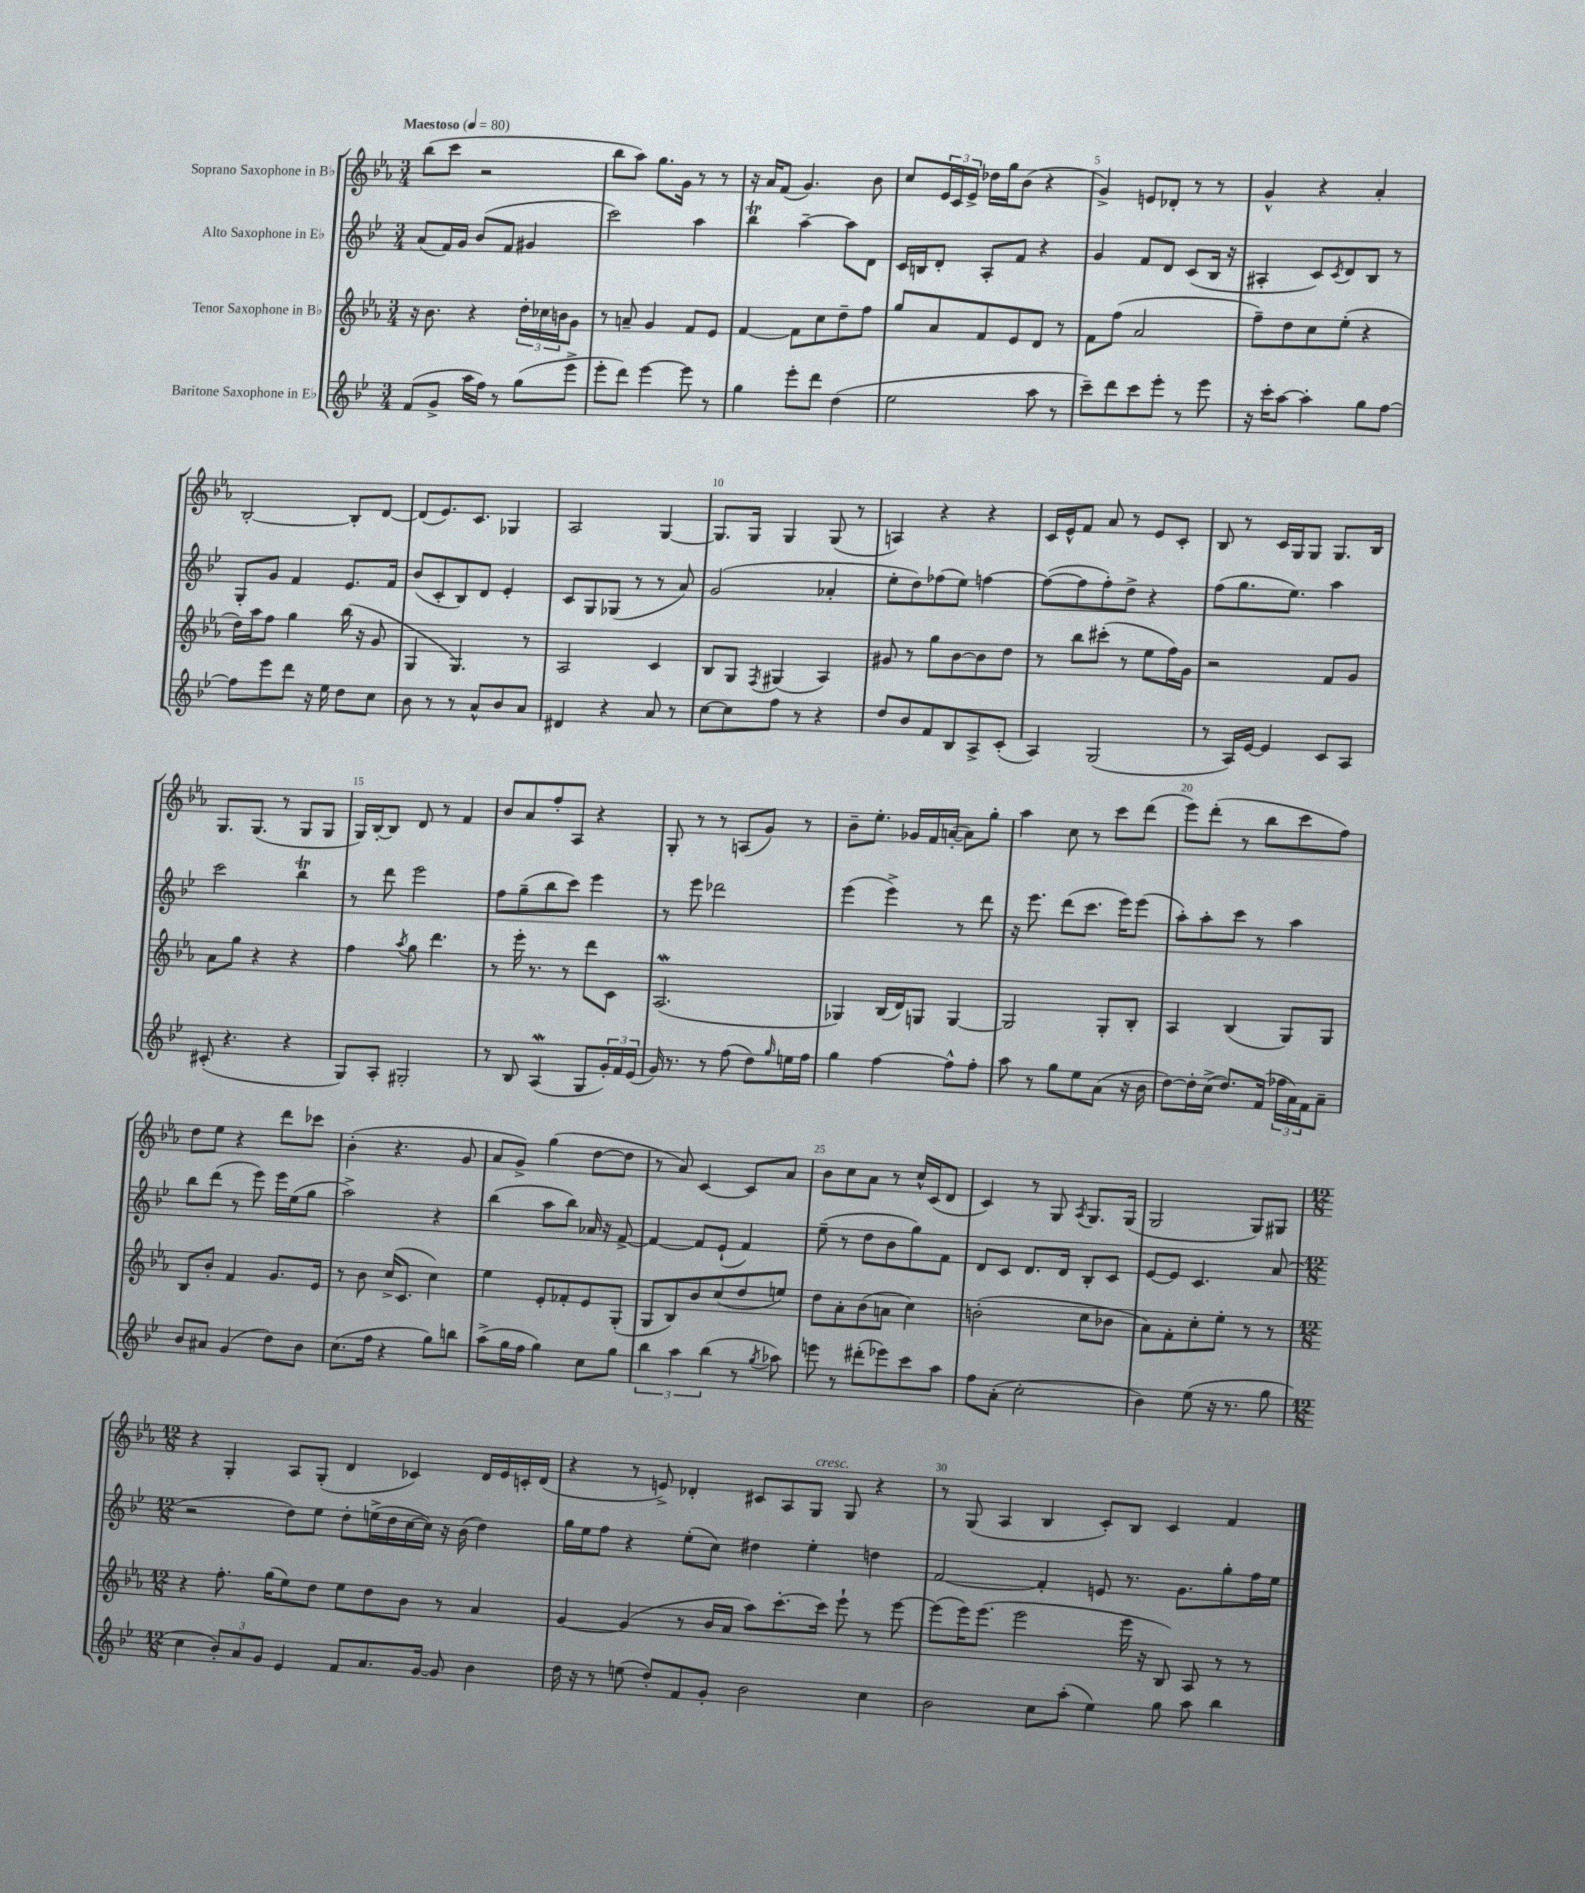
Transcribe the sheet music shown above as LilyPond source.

<<
\new StaffGroup <<
\new Staff = "s0" \with { instrumentName = "Soprano Saxophone in Bb" } {
    \clef treble \key ees \major \numericTimeSignature \time 3/4 \tempo "Maestoso" 4 = 80
    bes''8( c'''8 r2 |
    bes''8 aes''8) g''8. g'16 r8 r8 |
    r16 aes'16 f'8( g'4.) bes'8 |
    c''8 \tuplet 3/2 { ees'16 c'16 ees'16-> } des''16 g''16 bes'8( r4 |
    g'4->) e'8 des'8-. r8 r8 |
    g'4-^ r4 aes'4-. |
    bes2~-. bes8-. d'8~ |
    d'8( ees'8.) c'8. ges4 |
    aes2 g4~ |
    g8. g16 g4 g8( r8 |
    a4) r4 r4 |
    c'16 ees'16-^ f'8 aes'8 r8 ees'8 c'8-. |
    bes8 r8 c'16 g16 g8 g8. bes16 |
    g8. g8.( r8 g8 g8 |
    g16) bes16~-. bes8 d'8 r8 f'4 |
    bes'8 aes'8 f''8-. aes8 r4 |
    g8-. r8 r8 a8( g'8) r8 |
    bes'8-- ees''8.-. ges'16 f'16 a'16~-.( a'8) g''8-. |
    aes''4 c''8 r8 c'''8 d'''8( |
    ees'''8) d'''8-.( r8 bes''8 c'''8 f''8) |
    d''8 ees''8 r4 d'''8 ces'''8 |
    bes'4-.( r4. g'8 |
    aes'8 g'8->) g''4( d''8~ d''8 |
    r8 aes'8) c'4~ c'8 aes'8 |
    bes'8 c''8 aes'8 r8 c''16-^ c'16( d'8 |
    c'4) r8 g8 \acciaccatura { aes8 } g8. g16( |
    g2 g8) gis8 |
    \numericTimeSignature \time 12/8 r4 g4-. aes8 g8-.( d'4 ces'4) d'16 ees'16 c'16-. d'16( |
    r4 r8 e'8->) des'4-. cis'8 aes8 g8^\markup { \italic "cresc." } g8 r4 |
    r8 g8( aes4 bes4 c'8-.) bes8 c'4 f'4 \bar "|." |
}
\new Staff = "s1" \with { instrumentName = "Alto Saxophone in Eb" } {
    \clef treble \key bes \major \numericTimeSignature \time 3/4
    a'8( f'16) g'16 bes'8( f'8 gis'4 |
    c'''2) a''4 |
    bes''4\trill a''4~-- a''8 d'8 |
    c'16 b16 d'8-. a8-. f'8 r4 |
    g'4 f'8 d'8 c'8( bes16 r16 |
    ais4-. c'8) \acciaccatura { c'8 } d'8 bes8 r8 |
    g8-. g'8 f'4 ees'8. f'16 |
    bes'8( c'8-. bes8) d'8 ees'4-. |
    c'8 g8 ges8( r8 r8 a'8) |
    g'2( aes'4-. |
    ees''8-. d''8) fes''8( ees''8) f''4~ |
    f''8~( f''8 f''8-.) d''8-> r4 |
    f''8( g''8. ees''8.) a''4 |
    c'''2 bes''4\trill |
    r8 d'''8 ees'''2 |
    f''8 g''8--( bes''8 c'''8) ees'''4 |
    r8 ees'''8 des'''2 |
    ees'''4( ees'''4->) r8 d'''8 |
    r16 ees'''8. d'''8( c'''8. ees'''16) ees'''8( |
    a''8-.) a''8-. c'''8 r8 a''4 |
    bes''8 d'''8( r8 ees'''8) ees'''16 ees''16( g''8 |
    a''2->) r4 |
    bes''4( a''8 bes''8) aes'16 r16 f'8~-> |
    f'4~ f'8 ees'8-!( f'4) |
    ees''8--( r8 d''8 bes'8 g''8) f'8 |
    d'8 c'8 d'8. d'16 bes8-. c'8 |
    ees'8~ ees'8 c'4. a'8( |
    \numericTimeSignature \time 12/8 r2 d''8) ees''8 d''8-. e''16->( d''16 c''16~ c''16) r16 bes'16( d''4) |
    g''16 ees''16 f''8 r4 ees''8-.( c''8) dis''4 ees''4-. d''4 |
    f'2~ f'4-. e'8 r8. g'8. g''8-. f''16 ees''16 \bar "|." |
}
\new Staff = "s2" \with { instrumentName = "Tenor Saxophone in Bb" } {
    \clef treble \key ees \major \numericTimeSignature \time 3/4
    r16 bes'8. r4 \tuplet 3/2 { d''16-. ces''16 b'16 } g'8 |
    r8 a'8-- g'4 f'8 ees'8 |
    f'4~ f'8 c''8 d''8-- f''8 |
    g''8 aes'8 f'8 ees'8 d'8 r8 |
    f'8 f''8( aes'2 |
    f''8--) d''8 c''8 ees''8-.( r4 |
    d''16) aes''16 f''8 g''4 bes''16( r16 g'8 |
    g4 g4.) r8 |
    aes2 c'4 |
    bes8 g8 \acciaccatura { f8 } gis4( aes4) |
    gis'8 r8 g''8 bes'8~ bes'8 d''8 |
    r8 bes''8 cis'''8-.( r8 ees''8 f''16) g'16 |
    r2 f'8 g'8 |
    aes'8 g''8 r4 r4 |
    f''4 \acciaccatura { aes''8 } g''8 d'''4. |
    r8 ees'''16-. r8. r8 d'''8 c'8 |
    aes2.\mordent( |
    ges4) bes16( d'16) g8 g4~ |
    g2 g8-. bes8-. |
    aes4 bes4( g8) g8 |
    bes8 bes'8-. f'4 g'8. ees'16 |
    r8 bes'8 c''16->( c'8. c''4) |
    ees''4 ees'8-. fes'8-. ees'8 g8-.( |
    g8 bes8) bes'8 c''8( d''8 e''8) |
    d''8 aes'8-. bes'8( a'8 c''4) |
    b'2-.( c''8 bes'8 |
    aes'8) f'8-. c''8-. ees''8-. r8 r8 |
    \numericTimeSignature \time 12/8 r4 f''8.-. g''16( ees''8) d''8 ees''8 d''8 bes'8 r8 aes'4 |
    g'4~ g'4( r8 bes'16 aes'16 aes''8) c'''8.~-. c'''16 ees'''8-! r8 ees'''8~ |
    ees'''8( ees'''16) ees'''8.( ees'''2 ees'''16 r16 bes8) aes8 r8 r8 \bar "|." |
}
\new Staff = "s3" \with { instrumentName = "Baritone Saxophone in Eb" } {
    \clef treble \key bes \major \numericTimeSignature \time 3/4
    f'8( g'8-> a''16 f''16) r8 g''8( ees'''8-> |
    ees'''8-. d'''8) ees'''4~ ees'''8 r8 |
    g''4 ees'''8-. d'''8 d''4( |
    ees''2 a''8 r8 |
    c'''8--) d'''8 c'''8 ees'''8-. r8 ees'''8 |
    r16 c'''16-. a''8~ a''4-. g''8 f''8~ |
    f''8 ees'''8 d'''8 r16 ees''16 d''8 c''8 |
    bes'8 r8 r8 a'8-^ bes'8 a'8 |
    dis'4 r4 a'8 r8 |
    c''8~ c''8 f''8 r8 r4 |
    d''8 bes'8 f'8 bes8 a8-> c'8-.( |
    a4) g2( |
    r8 a16) ees'16~ ees'4 c'8 a8 |
    cis'8-.( r4. r4 |
    g8) a8-. gis2-. |
    r8 bes8 a4\mordent( g8 \tuplet 3/2 { g'16-.) f'16 ees'16( } |
    g'16) r8. r8 f''8( d''8) \grace { g''16 } e''16 f''16 |
    g''4 f''4~ f''8-^ f''8-. |
    a''8 r8 g''8 ees''8 a'8( r16 bes'16 |
    d''8~) d''16-. c''16->( d''8.) f'16( \tuplet 3/2 { fes''16 a'16) f'16 } a'8-- |
    bes'8 ais'8 g'4( d''8) bes'8 |
    c''8.( f''16 r4 g''8) b''8 |
    a''8->( g''16 f''16 g''4) c''8 g''8 |
    \tuplet 3/2 { bes''4 a''4 bes''4( } r8 \acciaccatura { g''8 } aes''8) |
    e'''8 r8 dis'''8-.( ees'''8) c'''8 a''8 |
    f''8 a'8-.( c''2-. |
    bes'4) ees''8( r16 r8. g''8 |
    \numericTimeSignature \time 12/8 c''4 \tuplet 3/2 { bes'8-.) a'8 g'8 } ees'4 f'8 a'8. g'16~ g'8 bes'4 |
    d''16 r16 r8 e''8( d''8-.) f'8 g'8-. bes'2 c''4 |
    bes'2 c''8 a''8-.( ees''4) g''8 a''8 bes''4 \bar "|." |
}
>>
>>
\layout { \context { \Score \override BarNumber.break-visibility = ##(#f #t #t) barNumberVisibility = #(every-nth-bar-number-visible 5) } }
